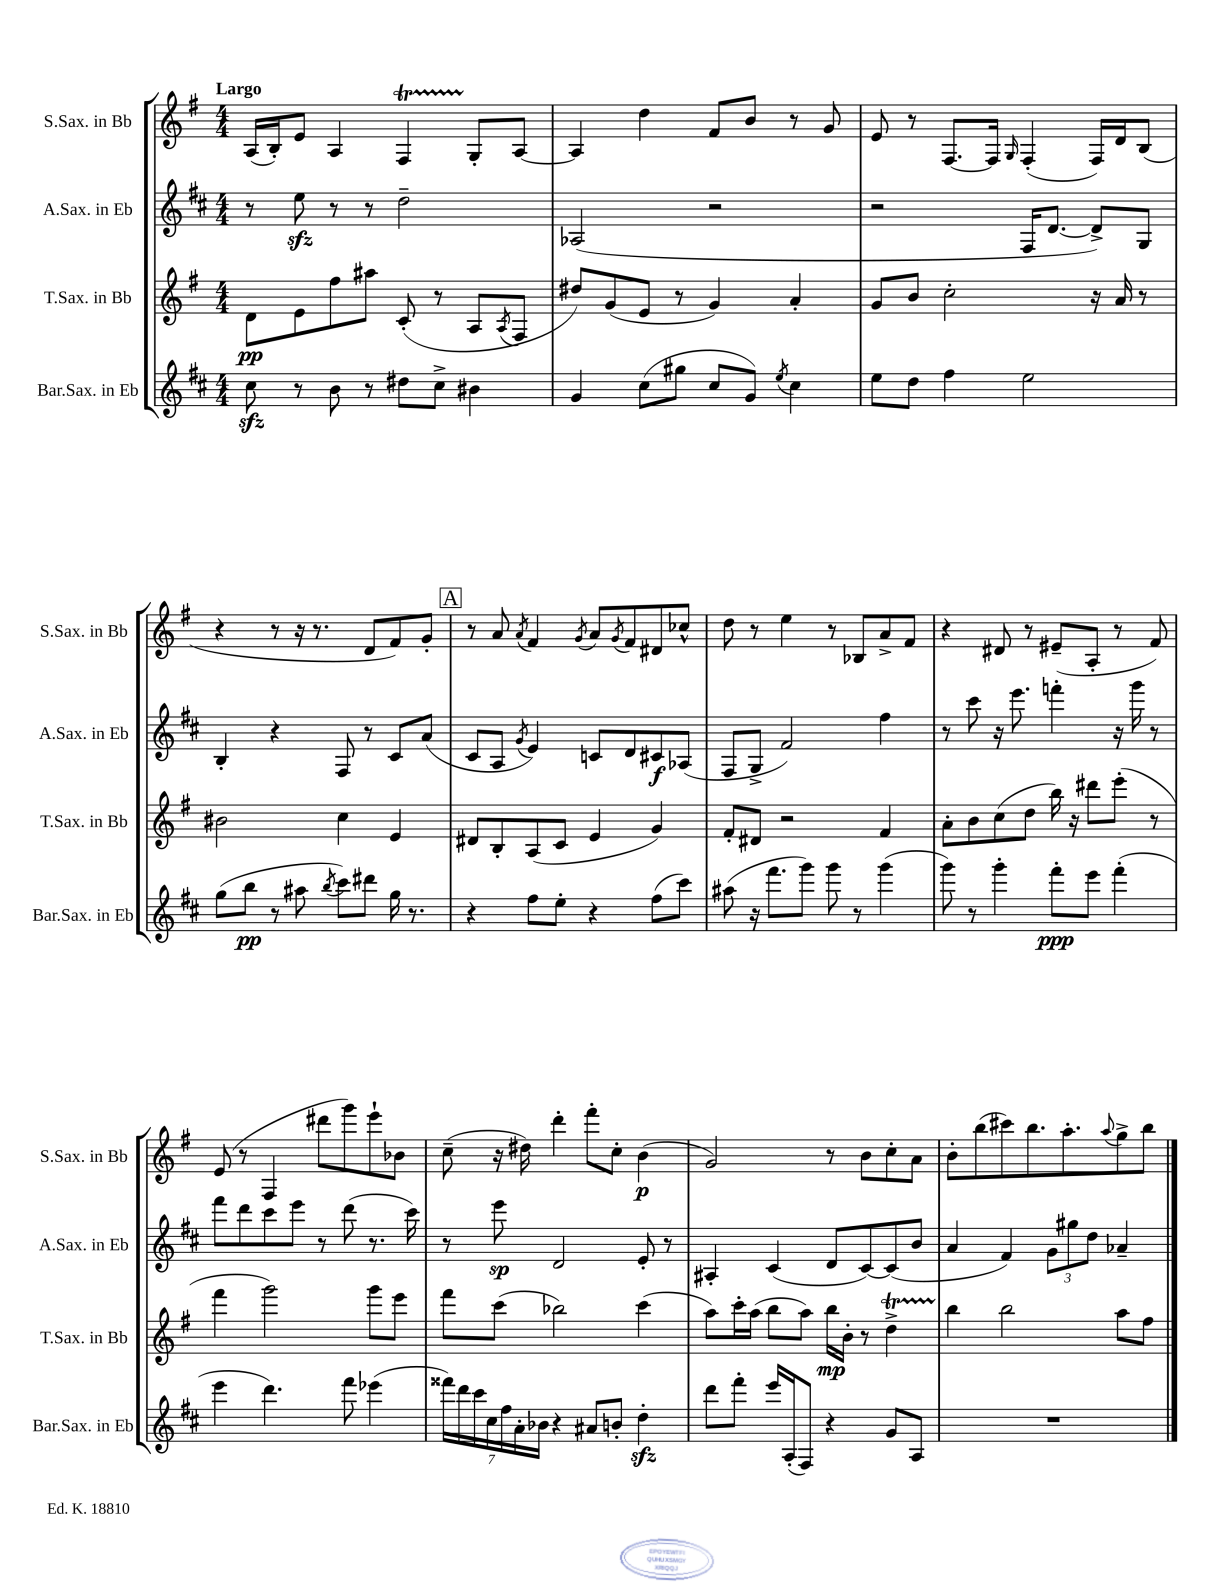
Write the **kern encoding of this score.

**kern	**kern	**kern	**kern
*staff4	*staff3	*staff2	*staff1
*clefG2	*clefG2	*clefG2	*clefG2
*k[f#c#]	*k[f#]	*k[f#c#]	*k[f#]
*M4/4	*M4/4	*M4/4	*M4/4
8cc#	8d	8r	(16A
.	.	.	16B')
8r	8e	8ee	8e
8b	8ff#	8r	4A
8r	8aa#	8r	.
8dd#	(8c'	2dd~	4F#
8cc#^	8r	.	.
4b#	8A	.	8G'
.	8qA	.	.
.	8F#	.	[8A
=	=	=	=
4g	8dd#)	(2A-	4A]
.	(8g	.	.
(8cc#	8e	.	4dd
8gg#	8r	.	.
8cc#	4g)	2r	8f#
8g)	.	.	8b
8qee	.	.	.
4cc#	4a'	.	8r
.	.	.	8g
=	=	=	=
8ee	8g	2r	8e
8dd	8b	.	8r
4ff#	2cc'	.	[8.F#
.	.	.	16F#]
.	.	.	16qqG
2ee	.	16F#	(4F#'
.	.	[8.d	.
.	16r	8d^])	16F#)
.	16a	.	16d
.	8r	8G	(8B
=	=	=	=
(8gg	2b#	4B'	4r
8bb	.	.	.
8r	.	4r	8r
8aa#	.	.	16r
.	.	.	8.r
8qbb	.	.	.
8ccc#)	4cc	8F#	.
8ddd#	.	8r	8d
16gg	4e	8c#	8f#)
8.r	.	.	.
.	.	(8a	8g'
=	=	=	=
4r	8d#	8c#	8r
.	8B'	8A	8a
.	.	8qg	8qa
8ff#	(8A	4e)	4f#
8ee'	8c	.	.
.	.	.	8qg
4r	4e	8c	8a
.	.	.	8qg
.	.	8d	8f#
(8ff#	4g)	8c#	8d#
8ccc#)	.	(8A-	8cc-^^
=	=	=	=
(8aa#	8f#'	8F#	8dd
16r	8d#	8G^	8r
8.fff#	.	.	.
.	2r	2f#)	4ee
8ggg)	.	.	.
8ggg	.	.	8r
8r	.	.	8B-
(4ggg	4f#	4ff#	8a^
.	.	.	8f#
=	=	=	=
8ggg)	8a'	8r	4r
8r	8b	8ccc#	.
4ggg'	(8cc	16r	8d#
.	.	8.eee	.
.	8dd	.	8r
8fff#'	16bb)	4fff'	(8e#~
.	16r	.	.
8eee	8ddd#	.	8A'
(4fff#'	(8eee'	16r	8r
.	.	16ggg	.
.	8r	8r	8f#)
=	=	=	=
4eee	4fff#	8fff#	(8e
.	.	8ddd	8r
4.ddd)	2ggg)	8ccc#	4F#
.	.	8eee	.
.	.	8r	8ddd#
8fff#	.	(8ddd	8ggg)
(4eee-	8ggg	8.r	8eee`
.	8eee	.	8b-
.	.	16ccc#)	.
=	=	=	=
28fff##)	8fff#	8r	(8cc~
28ddd	.	.	.
28ccc#	.	.	.
28cc#	.	.	.
.	(8ccc	8eee	16r
28ff#	.	.	.
28a'	.	.	.
.	.	.	16dd#)
28b-	.	.	.
4r	2bb-)	2d	4ddd'
8a#	.	.	8fff#'
8b'	.	.	8cc'
4dd'	(4ccc	8e'	(4b
.	.	8r	.
=	=	=	=
8ddd	8aa)	4A#'	2g)
8fff#'	16ccc'	.	.
.	(16aa	.	.
16eee	8bb	(4c#	.
(16A'	.	.	.
8F#)	8aa)	.	.
4r	16bb	8d	8r
.	16b'	.	.
.	8r	[8c#)	8b
8g	4dd^	(8c#]	8cc'
8A	.	8b	8a
=	=	=	=
1r	4bb	4a	8b'
.	.	.	(8bb
.	2bb	4f#)	8ccc#)
.	.	.	8.bb
.	.	12g	.
.	.	.	8.aa'
.	.	12gg#	.
.	.	12dd	.
.	.	.	8qqaa
.	8aa	4a-~	8gg^
.	8ff#	.	8bb
==	==	==	==
*-	*-	*-	*-
